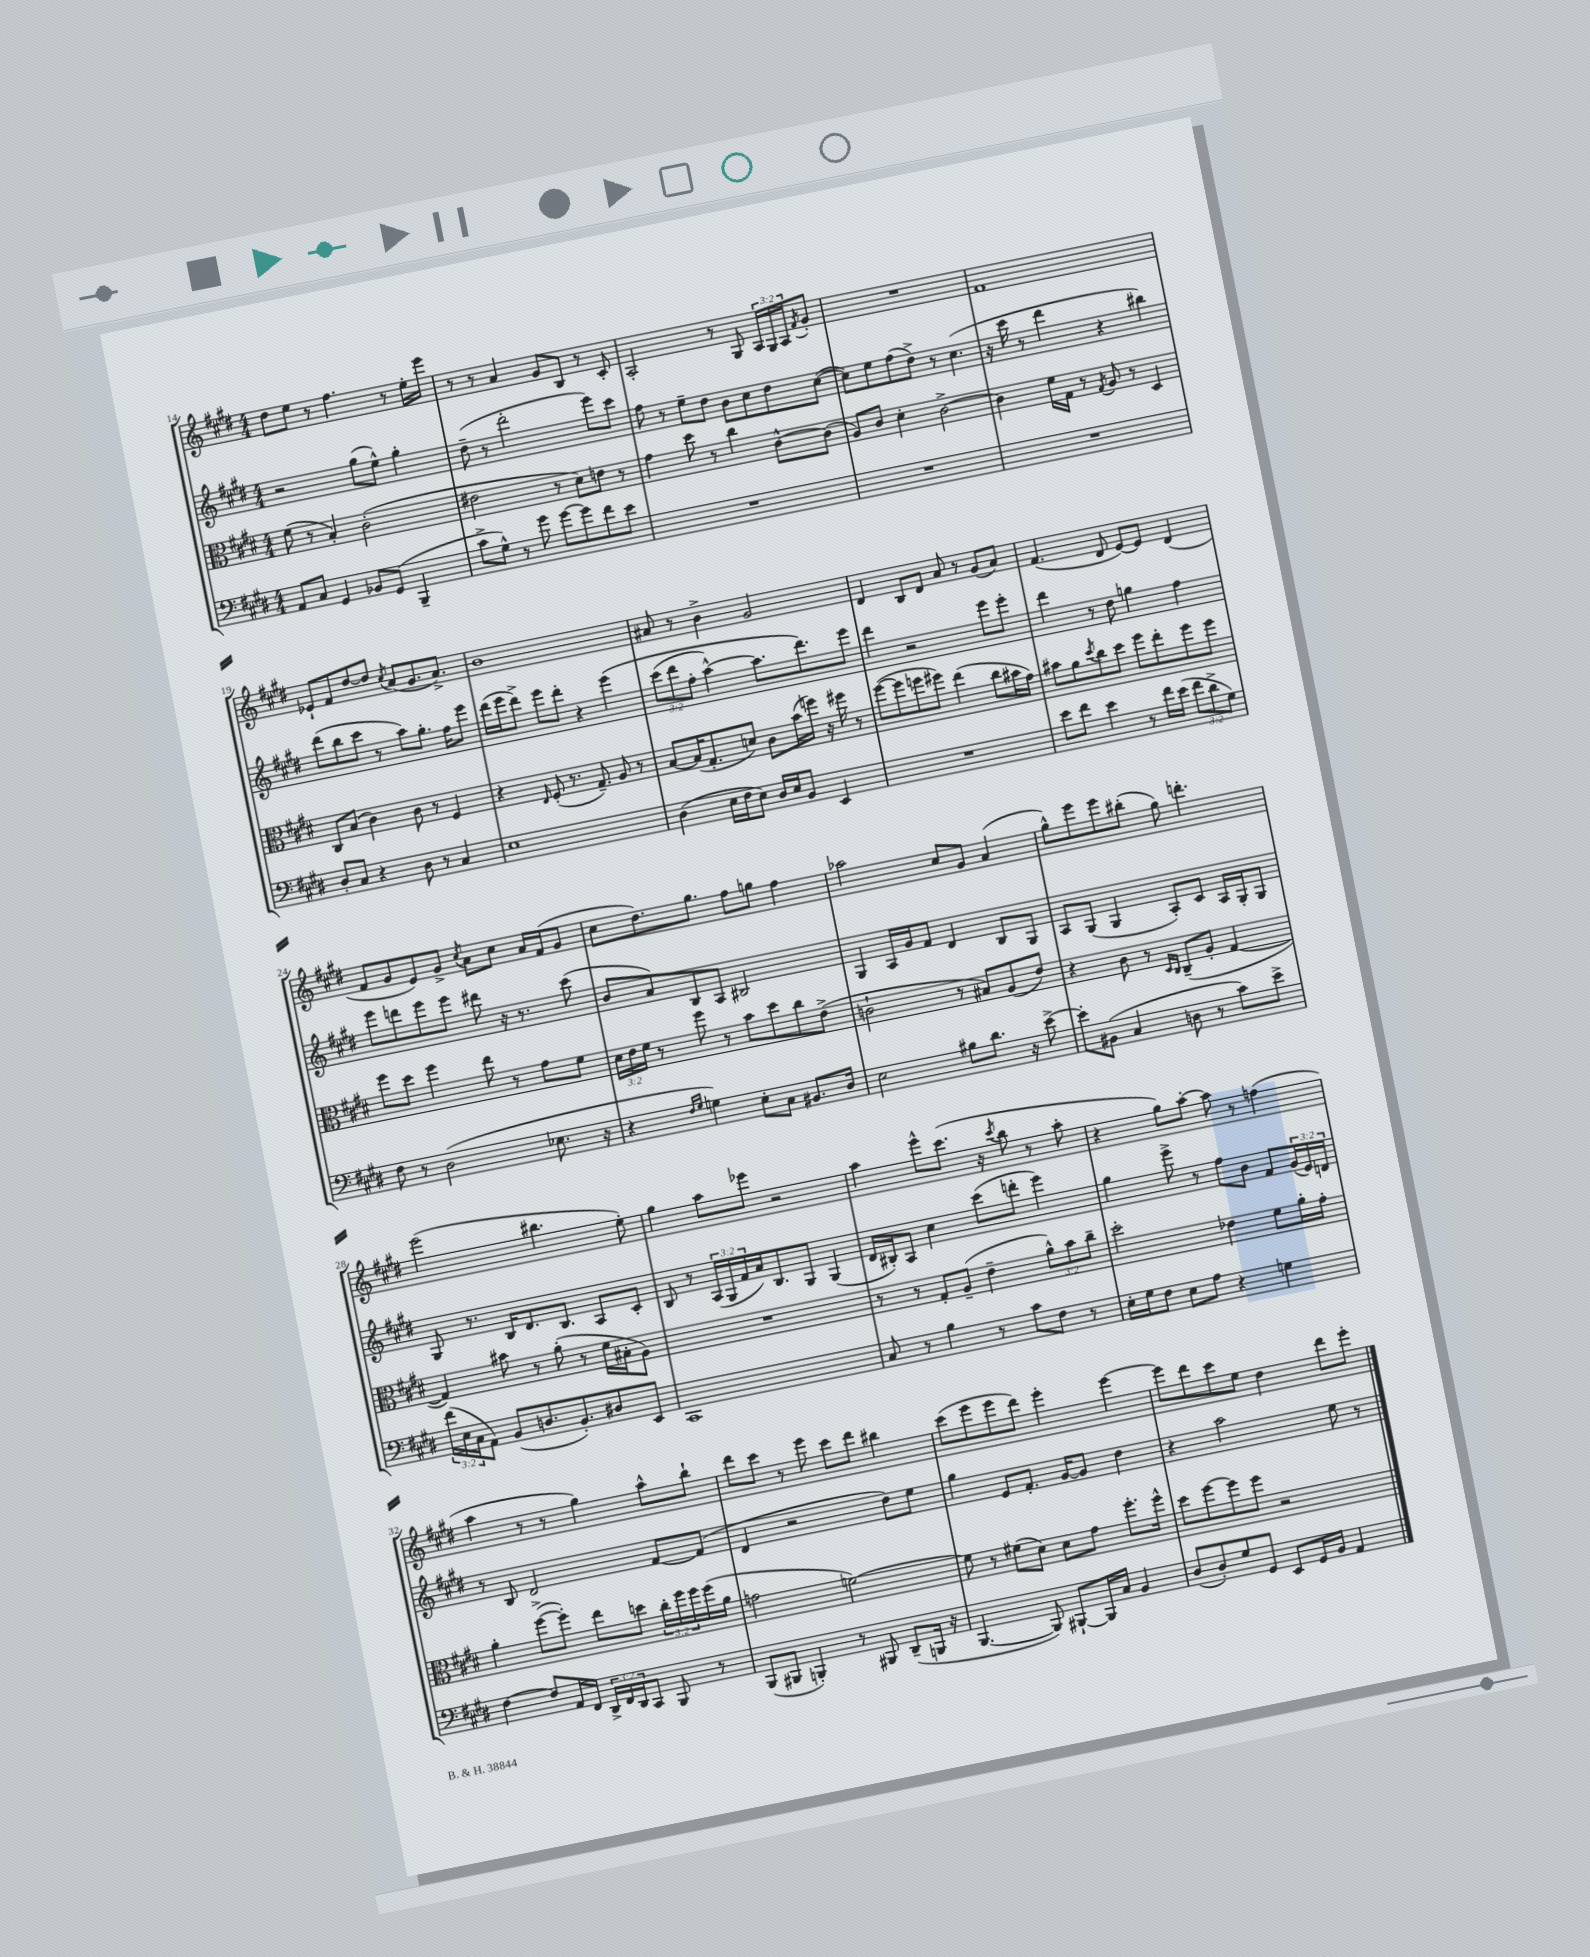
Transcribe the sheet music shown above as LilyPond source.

<<
\new StaffGroup <<
\new Staff = "s0" {
    \clef treble \key e \major \numericTimeSignature \time 4/4 \override Staff.TupletNumber.text = #tuplet-number::calc-fraction-text
    dis''8 e''8 r8 fis''4. r8 e''16-. e'''16 |
    r8 r8 a'4 gis'8 b8 r8 cis'8-. |
    a2-. r8 gis8 \tuplet 3/2 { a16 gis16 a16 } \acciaccatura { fis'8 } gis'8-. |
    R1 |
    fis'1 |
    ees'8-! fis'8 dis''8~ dis''8 \acciaccatura { cis''8 } a'8( gis'8. a'8.->) |
    b'1 |
    ais'8 r8 b'4-> gis'2 |
    dis'4 b8 dis'8 a'8 r8 gis'8( a'8) |
    fis'4.( dis'8 e'8~) e'8 dis'4( |
    fis'8 gis'8 e'8) gis'8-> \acciaccatura { cis''8 } a'8 cis''8 a'16 fis'16( gis'8 |
    cis''8 dis''8.) gis''8. fis''8 g''8 fis''4 |
    aes''2 cis''8 gis'8 a'4( |
    gis''8-^) e'''8 e'''8 bis''8-.( gis''8) d'''4.-. |
    e'''2( bis''4. e''8-.) |
    gis''4 a''8 ees'''8 r2 |
    a''4 e'''8-^ cis'''8.( r16 \acciaccatura { cis'''8 } b''8 r8 a''8-. |
    r4 gis''8) a''8~-. a''8 r8 f''4( |
    a''4 r8 r8 gis''4) a''8-^ b''8-! |
    dis'''8 cis'''8 r8 e'''8 cis'''8 dis'''8 bis''4 |
    cis'''8( e'''8 e'''8 dis'''8) e'''4-. e'''4~ |
    e'''8 dis'''8 cis'''8 e''8 dis''4 dis'''8 e'''8-. \bar "|." |
}
\new Staff = "s1" {
    \clef treble \key e \major \numericTimeSignature \time 4/4 \override Staff.TupletNumber.text = #tuplet-number::calc-fraction-text
    r2 gis''8( e''8-^) gis''4-. |
    dis''8--( r8 dis'''2-. e'''8) cis'''8 |
    fis''8 r8 e''8-- dis''8 b'8 cis''8 dis''8 cis''8~( |
    cis''8) e''8 fis''8( dis''8->) r8 cis''4.( |
    r16 cis'''16 r8 dis'''4 r4 bis''4) |
    dis'''8( b''8 cis'''8 r8 a''8) gis''8.-. fis''16 e'''8 |
    dis'''16( e'''16 dis'''8->) e'''8 dis'''8-. r4 e'''4\( |
    \tuplet 3/2 { cis'''8( dis'''8 fis''8-. } a''4~-^) a''8. dis'''8.\) e'''8 |
    dis'''4 r2 e'''8 e'''8-. |
    dis'''4 r8 dis''8 g''4 fis''4 |
    e'''8 d'''8 e'''8 e'''8 dis'''8 r16 r8. cis'''8( |
    b'8 a'8) b8 a8 bis2 |
    gis4 a16 gis'16 fis'8 dis'4 b8 gis8 |
    a8 gis8( gis4 a8-.) cis'8 a16 gis16-. gis8 |
    gis8 r8. b16 dis'8. b8. a8 cis'8-. |
    b8 r8 \tuplet 3/2 { a16( gis16 fis'16 } a'16) b8. gis8 gis4( |
    dis'16 bis16-.) a8 cis''4 cis'''8( d'''8-. e'''4) |
    gis''4 e'''8-> r8 fis''8 b'8 fis'8 \tuplet 3/2 { gis'16( e'16) d'16 } |
    r8 b8 dis'2 fis'8~ fis'8( |
    dis'4 r2 dis''8) e''8 |
    gis''4 e'8 fis'8.-. gis'16~ gis'8 dis''4 |
    r4 a''2 e''8 r8 \bar "|." |
}
\new Staff = "s2" {
    \clef alto \key e \major \numericTimeSignature \time 4/4 \override Staff.TupletNumber.text = #tuplet-number::calc-fraction-text
    fis'8( r8 b4-.) cis'2-.( |
    eis'2 r8 dis'8) e'8 r8 |
    gis'4 dis''8 r8 cis''4 cis'8~-^ cis'8( |
    a8) cis'8 dis'4-. cis'2~-> |
    cis'4 fis'16 gis16 r8 \acciaccatura { gis8 } a8 r8 dis4 |
    cis8 b8( cis'4) cis'8 r8 fis4 |
    r4 \grace { e16 } fis8-.( r8. gis8.--) a8 r8 |
    b8~ b16( gis8.-. d'8) cis'8 b'16( f''16) r16 fis''16 r8 |
    fis''8~( fis''8 f''8 fis''8) e''4( cis''8 bis'16 gis'16) |
    bis'8 a'8 \acciaccatura { dis''8 } cis''8 dis''8 fis''8 e''8-. fis''8 fis''8 |
    fis''8 dis''8 fis''4 e''8 r8 gis'8 fis'8 |
    \tuplet 3/2 { dis'16 e'16 fis'16 } r8 fis''8 r8 b'8 dis''8 cis''8 e'8->( |
    c'2-! r8 bis8) a8( e'8) |
    r4 cis'8 r8 \grace { dis16 cis16 } cis8--( a8-. gis4~ |
    gis4) bis'8 r8 a'8-.( r8 fis'16 bis16-. a8) |
    R1 |
    r8 r8 gis8-. a8--( e'4-- \tuplet 3/2 { a'8-^) b'8 cis''8-- } |
    dis''2-. ees'4 fis'8 a'16-. gis'16-. |
    a'4-. fis''8~->( fis''8-.) e''8 d''8 \tuplet 3/2 { cis''16-. fis''16 fis''16 } fis''16( a'16 |
    g'2 f'2~) |
    f'8 r8 fis'8( dis'8) dis'8 gis'8 fis''8.-. fis''16-^ |
    dis''8 fis''8~ fis''8 fis''8 r2 \bar "|." |
}
\new Staff = "s3" {
    \clef bass \key e \major \numericTimeSignature \time 4/4 \override Staff.TupletNumber.text = #tuplet-number::calc-fraction-text
    a,8 cis8 gis,4 bes,8 gis,8( b,,4-- |
    cis'8-> gis8-^) r8 gis'8 gis'8~ gis'8 fis'8 e'8 |
    R1 |
    R1 |
    R1 |
    dis8-. cis8 r4 dis8 r8 cis4 |
    e1 |
    dis4( e16 fis16 e8) dis16 e16 b,8 e,4 |
    R1 |
    e'8 fis'8 e'4 r8 fis'16 e'16( \tuplet 3/2 { fis'8 dis'8-> gis8) } |
    fis8 r8 dis2( ees8. r16 |
    r4 \grace { fis16 gis16 } g4) e8-. cis8 bis,8. dis16 |
    e2 bis8 dis'8. r16 e'8~-> |
    e'8-. bis,8( cis4 d8 r8 cis'8) e'8-> |
    \tuplet 3/2 { fis'16( e16 cis16 } a,8) b,8( d8. b,8.-.) dis8 e,8 |
    cis,1 |
    cis8 r8 b4 r8 cis'8 fis8 r8 |
    e16-. gis16 fis8 e8 a8 r4 g4 |
    fis4~ fis8 a,16 fis,16 \tuplet 3/2 { dis,16-> fis,16 dis,16 } cis,8 b,,8 r8 |
    b,,8( bis,,8 b,,4-.) r8 bis,,8 dis,8--( b,,16 r16 |
    b,,4.~ b,,8) bis,,8~-! bis,,16 cis16 b,4 |
    dis8( dis8-.) gis8 gis,8 e,8 gis,16 b,16 a,4 \bar "|." |
}
>>
>>
\layout { \context { \Score currentBarNumber = #14 } }
